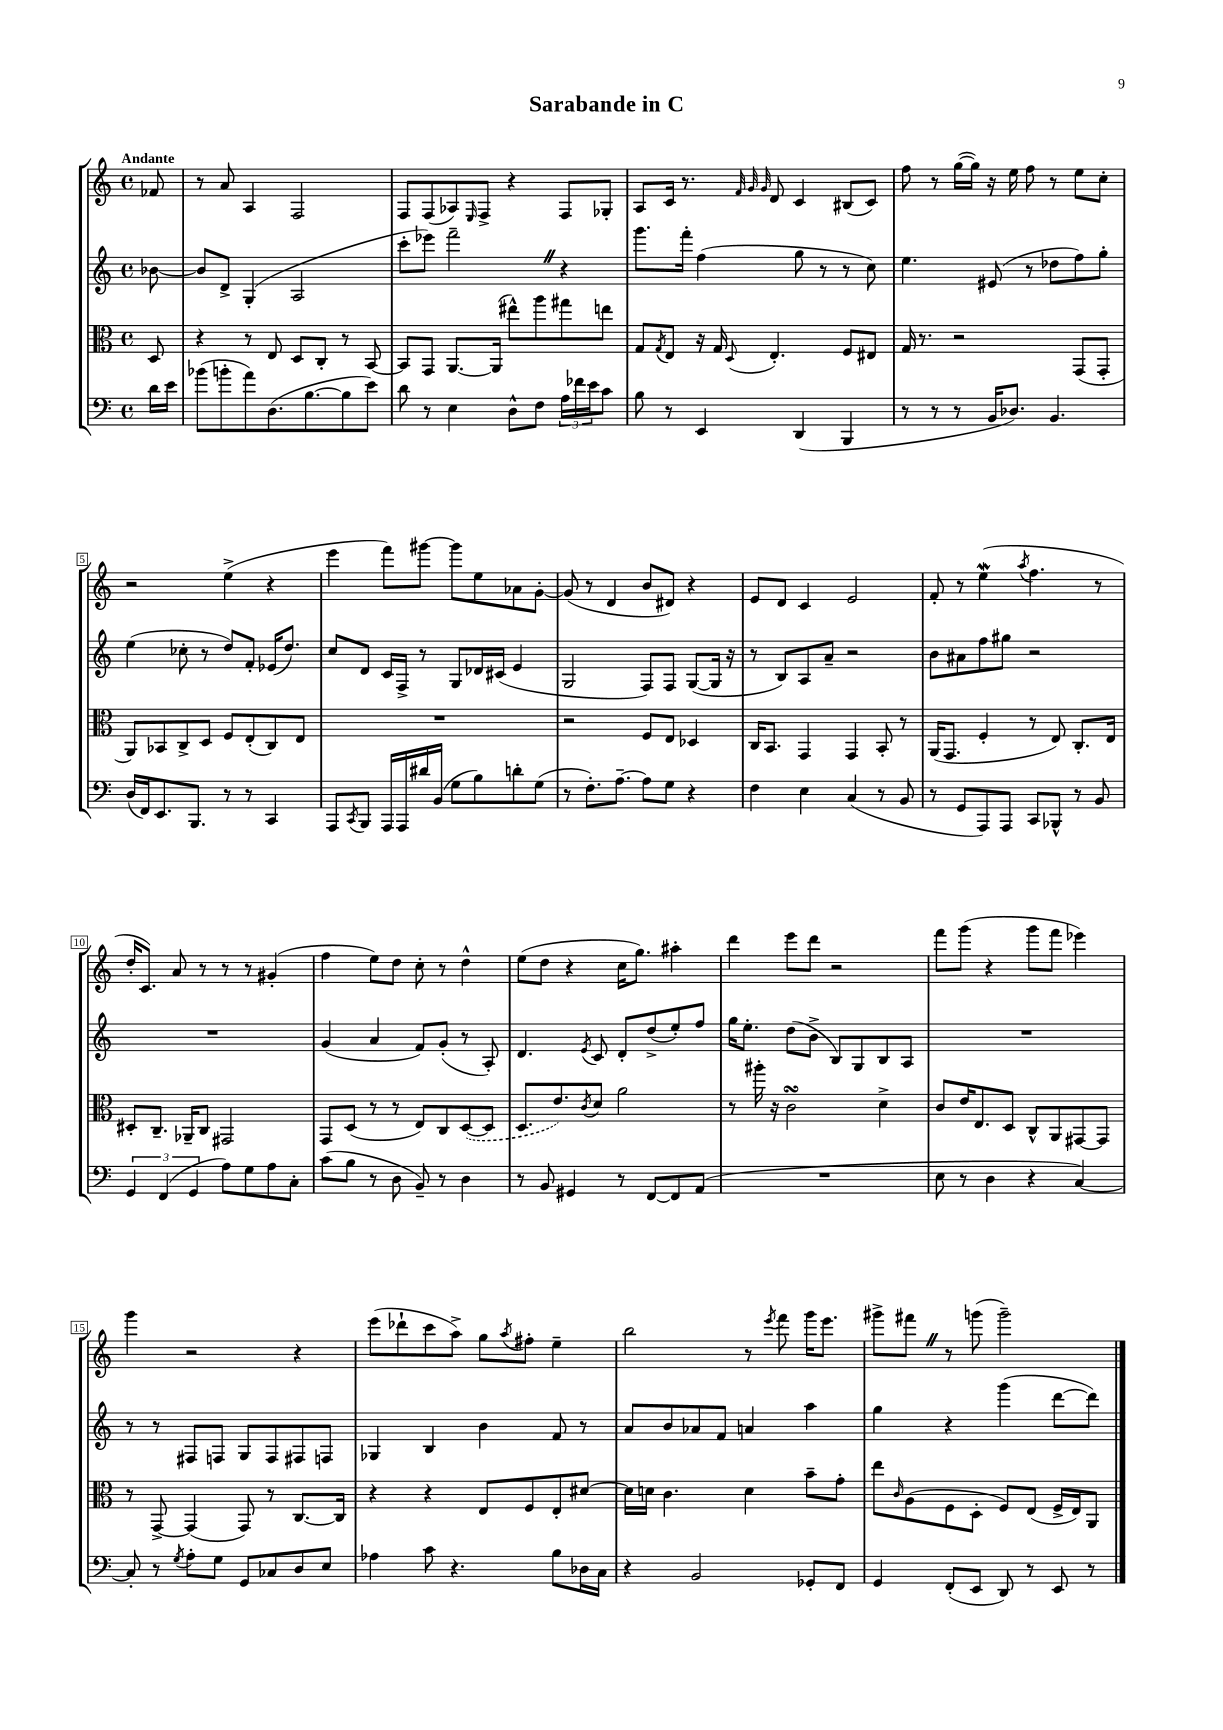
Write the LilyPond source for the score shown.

\header { title = "Sarabande in C" }
<<
\new StaffGroup <<
\new Staff = "s0" {
    \clef treble \key c \major \defaultTimeSignature \time 4/4 \partial 8 \tempo "Andante"
    fes'8 |
    r8 a'8 a4 f2 |
    f8 f8( aes8) \grace { e16 } f8-> r4 f8 ges8-. |
    a8 c'16 r8. \grace { f'32 g'32 g'32 } d'8 c'4 bis8( c'8) |
    f''8 r8 g''16~( g''16) r16 e''16 f''8 r8 e''8 c''8-. |
    r2 e''4->( r4 |
    e'''4 f'''8) gis'''8~ gis'''8 e''8 aes'8 g'8~-. |
    g'8( r8 d'4 b'8 dis'8) r4 |
    e'8 d'8 c'4 e'2 |
    f'8-. r8 e''4\mordent( \acciaccatura { a''8 } f''4. r8 |
    d''16-. c'8.) a'8 r8 r8 r8 gis'4-.( |
    f''4 e''8) d''8 c''8-. r8 d''4-^ |
    e''8( d''8 r4 c''16 g''8.) ais''4-. |
    d'''4 e'''8 d'''8 r2 |
    f'''8 g'''8( r4 g'''8 f'''8 ees'''4) |
    g'''4 r2 r4 |
    e'''8( des'''8-! c'''8 a''8->) g''8 \acciaccatura { a''8 } fis''8-. e''4-- |
    b''2 r8 \acciaccatura { e'''8 } f'''8 g'''16 e'''8. |
    gis'''8-> fis'''8 \once \override BreathingSign.text = \markup { \musicglyph "scripts.caesura.straight" } \breathe r8 g'''8( g'''2--) \bar "|." |
}
\new Staff = "s1" {
    \clef treble \key c \major \defaultTimeSignature \time 4/4 \partial 8
    bes'8~ |
    bes'8 d'8-> g4-.( a2 |
    c'''8-. ees'''8) f'''2-- \once \override BreathingSign.text = \markup { \musicglyph "scripts.caesura.straight" } \breathe r4 |
    g'''8. f'''16-. f''4( g''8 r8 r8 c''8) |
    e''4. eis'8( r8 des''8 f''8) g''8-. |
    e''4( ces''8-. r8 d''8) f'8-. ees'16( d''8.) |
    c''8 d'8 c'16 f16-> r8 g8 des'16 cis'16( e'4 |
    g2 f8) f8 g8~( g16 r16 |
    r8 b8) a8 a'8-- r2 |
    b'8 ais'8 f''8 gis''8 r2 |
    R1 |
    g'4( a'4 f'8) g'8-.( r8 a8-.) |
    d'4. \acciaccatura { e'8 } c'8 d'8-. d''8->( e''8-.) f''8 |
    g''16 e''8.-. d''8( b'8-> b8) g8 b8 a8 |
    R1 |
    r8 r8 fis8 f8 g8 f8 fis8 f8 |
    ges4 b4 b'4 f'8 r8 |
    a'8 b'8 aes'8 f'8 a'4 a''4 |
    g''4 r4 g'''4( d'''8~ d'''8) \bar "|." |
}
\new Staff = "s2" {
    \clef alto \key c \major \defaultTimeSignature \time 4/4 \partial 8
    d8 |
    r4 r8 e8 d8 c8-. r8 b,8~ |
    b,8 g,8 a,8.~ a,16( eis''8-^) a''8 gis''8 e''8 |
    g8 \acciaccatura { g8 } e8 r16 g16 \appoggiatura { d8 } e4.-. f8 eis8 |
    g16 r8. r2 g,8( g,8-. |
    a,8) bes,8 c8-> d8 f8 e8-.( c8) e8 |
    R1 |
    r2 f8 e8 des4 |
    c16 b,8. g,4 g,4 b,8-. r8 |
    a,16( g,8. f4-. r8 e8) c8.-. e16 |
    dis8-. c8.-- aes,16-- c8 gis,2 |
    g,8 d8( r8 r8 e8) c8 \once \slurDashed d8~( d8 |
    d8. e'8.) \acciaccatura { c'8 } d'8 a'2 |
    r8 ais''16-. r16 c'2\turn d'4-> |
    c'8 e'16 e8. d8 c8-^ a,8 gis,8~ gis,8 |
    r8 g,8~-> g,4( g,8) r8 c8.~ c16 |
    r4 r4 e8 f8 e8-. dis'8~ |
    dis'16 d'16 c'4. d'4 b'8-- g'8-. |
    e''8 \grace { c'16 } a8( f8 d8-. f8) e8( f16-> e16) a,8 \bar "|." |
}
\new Staff = "s3" {
    \clef bass \key c \major \defaultTimeSignature \time 4/4 \partial 8
    d'16 e'16 |
    bes'8( b'8-. a'8) d8.( b8.~ b8 e'8) |
    d'8 r8 e4 d8-^ f8 \tuplet 3/2 { a16 fes'16 e'16 } c'8 |
    b8 r8 e,4 d,4( b,,4 |
    r8 r8 r8 b,16 des8.) b,4. |
    d16( f,16) e,8. b,,8. r8 r8 c,4 |
    a,,8 \acciaccatura { c,8 } b,,8 a,,16 a,,16 dis'16 b,16( g8 b8) d'8-. g8( |
    r8 f8.-.) a8.~-- a8 g8 r4 |
    f4 e4 c4( r8 b,8 |
    r8 g,8 a,,8) a,,8 c,8 bes,,8-^ r8 b,8 |
    \tuplet 3/2 { g,4 f,4( g,4 } a8) g8 a8 c8-. |
    c'8( b8 r8 d8 b,8--) r8 d4 |
    r8 b,8 gis,4 r8 f,8~ f,8 a,8( |
    R1 |
    e8 r8 d4 r4 c4~) |
    c8-. r8 \acciaccatura { g8 } a8-. g8 g,8 ces8 d8 e8 |
    aes4 c'8 r4. b8 des16 c16 |
    r4 b,2 ges,8-. f,8 |
    g,4 f,8-.( e,8 d,8) r8 e,8 r8 \bar "|." |
}
>>
>>
\layout { \context { \Score \override BarNumber.stencil = #(make-stencil-boxer 0.1 0.3 ly:text-interface::print) } }
